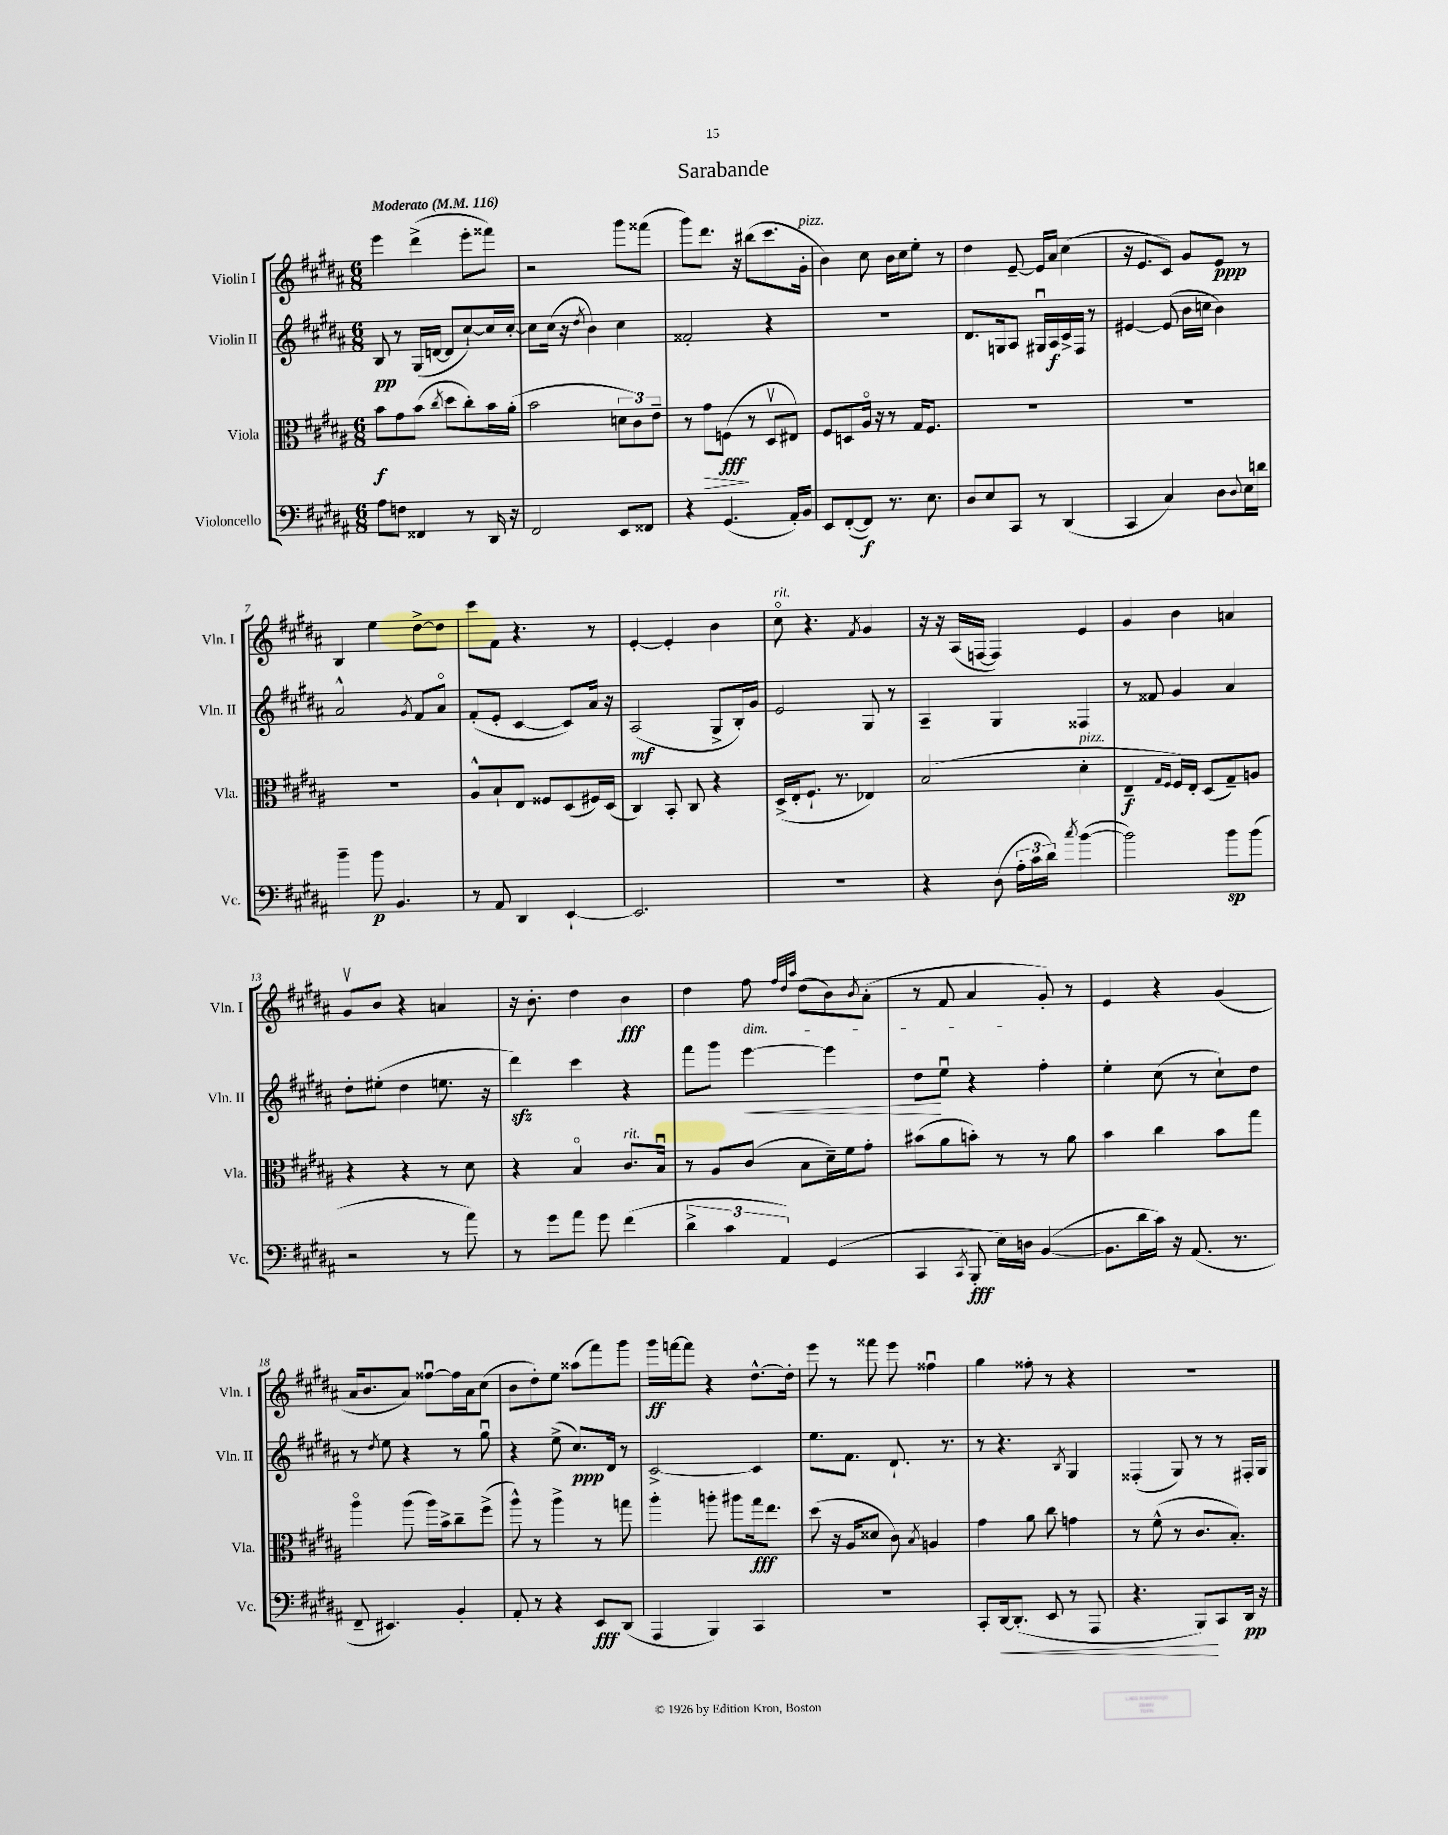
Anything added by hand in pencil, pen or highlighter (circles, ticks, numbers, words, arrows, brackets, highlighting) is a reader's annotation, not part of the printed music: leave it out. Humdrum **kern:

**kern	**dynam	**kern	**dynam	**kern	**dynam	**kern	**dynam
*part4	*part4	*part3	*part3	*part2	*part2	*part1	*part1
*staff4	*staff4	*staff3	*staff3	*staff2	*staff2	*staff1	*staff1
*I"Violoncello	*	*I"Viola	*	*I"Violin II	*	*I"Violin I	*
*I'Vc.	*	*I'Vla.	*	*I'Vln. II	*	*I'Vln. I	*
*clefF4	*	*clefC3	*	*clefG2	*	*clefG2	*
*k[f#c#g#d#a#]	*	*k[f#c#g#d#a#]	*	*k[f#c#g#d#a#]	*	*k[f#c#g#d#a#]	*
*M6/8	*	*M6/8	*	*M6/8	*	*M6/8	*
*MM116	*	*MM116	*	*MM116	*	*MM116	*
=1	=1	=1	=1	=1	=1	=1	=1
!	!	!	!	!	!	!LO:TX:a:B:t=Moderato	!
8A#\L	.	8b\L	f	8B/	pp	4eee\	.
8Fn\J	.	8g#\	.	8r	.	.	.
4FF##X/	.	(8b\J	.	(16G#/LL	.	(4ddd#^\	.
.	.	.	.	[16dn/JJ	.	.	.
.	.	8qcc#/	.	.	.	.	.
.	.	8dd#\L	.	8d/L]	.	.	.
8r	.	8cc#'\)	.	[8cc#`/)	.	8eee'\L	.
16DD#/	.	16b\L	.	16cc#/L]	.	8fff##X\J)	.
16r	.	(16a#'\JJ	.	[16cc#'/JJ	.	.	.
=2	=2	=2	=2	=2	=2	=2	=2
2FF#/	.	2b\	.	8cc#\L]	.	2r	.
.	.	.	.	(16cc#\Jk	.	.	.
.	.	.	.	16r	.	.	.
.	.	.	.	8qdd#/	.	.	.
.	.	.	.	4b\)	.	.	.
8EE/L	.	12dn\L	.	4cc#\	.	8ggg#\L	.
.	.	12c#\)	.	.	.	.	.
8FF##X/J	.	.	.	.	.	(8fff##X\J	.
.	.	12e~\J	.	.	.	.	.
=3	=3	=3	=3	=3	=3	=3	=3
4r	.	8r	.	2f##X'/	.	8ggg#\L)	.
!	!	!	!LO:HP:b	!	!	!	!
.	.	8g#\L	>	.	.	8.ddd#\J	.
(4.GG#/	.	(8Fn\J	fff	.	.	.	.
.	.	.	.	.	.	16r	.
.	.	8r	]	.	.	(8bb#X\L	.
.	.	8D#v/L	.	4r	.	8.ccc#\	.
16AA#'/LL)	.	8E#X/J)	.	.	.	.	.
!	!	!	!	!	!	!LO:TX:a:i:t=pizz.	!
16BB/JJ	.	.	.	.	.	16g#'\Jk	.
=4	=4	=4	=4	=4	=4	=4	=4
8EE/L	.	8F#/L	.	2.r	.	4b\)	.
([8FF#'/	.	8Dn/	.	.	.	.	.
8FF#/J])	f	16A#/Jk	.	.	.	8cc#\	.
.	.	16r	.	.	.	.	.
8.r	.	8r	.	.	.	16b\LL	.
.	.	.	.	.	.	16cc#\J	.
.	.	16G#/KL	.	.	.	8ee'\J	.
8.E\	.	8.F#/J	.	.	.	.	.
.	.	.	.	.	.	8r	.
=5	=5	=5	=5	=5	=5	=5	=5
8D#/L	.	2.r	.	8.d#/L	.	4dd#\	.
8E/	.	.	.	.	.	.	.
.	.	.	.	16Gn/k	.	.	.
8CC#/J	.	.	.	8A#/J	.	[8e~/	.
8r	.	.	.	16G#Xu/LL	.	16e/LL]	.
.	.	.	.	16A#/	f	16a#/JJ	.
(4DD#/	.	.	.	16c#^/	.	(4cc#\	.
.	.	.	.	16F#/JJ	.	.	.
.	.	.	.	8r	.	.	.
=6	=6	=6	=6	=6	=6	=6	=6
4CC#/	.	2.r	.	[4e#X/	.	16r	.
.	.	.	.	.	.	8.e/L	.
4C#/)	.	.	.	(8e#/]	.	8c#/J)	.
.	.	.	.	16b\LL	.	8g#/L	.
.	.	.	.	16ccn\JJ	.	.	.
8D#\L	.	.	.	4b\)	.	8e/J	ppp
8qqD#/	.	.	.	.	.	.	.
16E\L	.	.	.	.	.	8r	.
16dn\JJ	.	.	.	.	.	.	.
!!LO:LB:g=z
=7	=7	=7	=7	=7	=7	=7	=7
4b~\	.	2.r	.	2a#^^/	.	4B/	.
8b\	p	.	.	.	.	4ee\	.
4.BB/	.	.	.	.	.	.	.
.	.	.	.	8qg#/	.	.	.
.	.	.	.	8f#/L	.	[8dd#^\L	.
.	.	.	.	8a#/J	.	8dd#\J]	.
=8	=8	=8	=8	=8	=8	=8	=8
8r	.	8A#^^/L	.	(8f#'/L	.	8ccc#\L	.
8AA#/	.	8B`/	.	8e'/J	.	8f#\J	.
4DD#/	.	8E/J	.	[4c#/	.	4.r	.
.	.	8F##X/L	.	.	.	.	.
[4EE`/	.	(8D#/	.	8c#/L])	.	.	.
.	.	16F#X/L)	.	16a#/Jk	.	8r	.
.	.	(16D#/JJ	.	16r	.	.	.
=9	=9	=9	=9	=9	=9	=9	=9
2.EE/]	.	4C#/)	.	(2A#/	mf	[4e'/	.
.	.	8BB'/	.	.	.	4e'/]	.
.	.	8C#/	.	.	.	.	.
.	.	4r	.	8G#^/L	.	4b\	.
.	.	.	.	16B'/L)	.	.	.
.	.	.	.	16g#/JJ	.	.	.
=10	=10	=10	=10	=10	=10	=10	=10
!	!	!	!	!	!	!LO:TX:a:i:t=rit.	!
2.r	.	(16D#^/LL	.	2e/	.	8cc#\	.
.	.	16E'/J	.	.	.	.	.
.	.	8.F#`/J	.	.	.	4.r	.
.	.	8.r	.	.	.	.	.
.	.	.	.	.	.	8qf#/	.
.	.	4E-X/)	.	8G#/	.	4g#/	.
.	.	.	.	8r	.	.	.
=11	=11	=11	=11	=11	=11	=11	=11
4r	.	(2B/	.	4A#~/	.	16r	.
.	.	.	.	.	.	16r	.
.	.	.	.	.	.	(16A#/LL	.
.	.	.	.	.	.	[16Fn/JJ	.
(8D#\	.	.	.	4G#/	.	4F/])	.
24A#'\LL	.	.	.	.	.	.	.
24c#\	.	.	.	.	.	.	.
24d#\JJ)	.	.	.	.	.	.	.
8qcc#/	.	.	.	.	.	.	.
!	!	!LO:TX:a:i:t=pizz.	!	!	!	!	!
([4b\	.	4d#'\	.	4F##X/	.	4e/	.
=12	=12	=12	=12	=12	=12	=12	=12
2b\])	.	4E~/	f	8r	.	4g#/	.
.	.	.	.	8f##X/	.	.	.
.	.	16qqG#/LL	.	.	.	.	.
.	.	16qqF#/JJ	.	.	.	.	.
.	.	16F#/LL)	.	4g#/	.	4b\	.
.	.	16E'/JJ	.	.	.	.	.
.	.	(8D#/L	.	.	.	.	.
8b\L	sp	8G#~/)	.	4a#/	.	4an/	.
(8b\J	.	8An/J	.	.	.	.	.
!!LO:LB:g=z
=13	=13	=13	=13	=13	=13	=13	=13
2r	.	4r	.	8dd#'\L	.	8g#v/L	.
.	.	.	.	(8ee#X'\J	.	8b/J	.
.	.	4r	.	4dd#\	.	4r	.
8r	.	8r	.	8.een\	.	4an/	.
8a#\)	.	8d#\	.	.	.	.	.
.	.	.	.	16r	.	.	.
=14	=14	=14	=14	=14	=14	=14	=14
8r	.	4r	.	4ddd#zz\)	.	16r	.
.	.	.	.	.	.	8.b'\	.
8g#\L	.	.	.	.	.	.	.
8a#\J	.	4B/	.	4ccc#\	.	4dd#\	.
8g#\	.	.	.	.	.	.	.
!	!	!LO:TX:a:i:t=rit.	!	!	!	!	!
(4f#\	.	8.c#/L	.	4r	.	4b\	fff
.	.	16Bu/Jk	.	.	.	.	.
=15	=15	=15	=15	=15	=15	=15	=15
6d#^\	.	8r	.	8fff#\L	.	4dd#\	.
.	.	8A#/L	.	8ggg#\J	.	.	.
6c#\	.	.	.	.	.	.	.
!	!	!	!	!	!	!LO:TX:b:i:t=dim.	!
!	!	!	!	!	!LO:HP:b	!	!
.	.	(8c#/J	.	[4eee\	<	8ff#\	.
6AA#/)	.	.	.	.	.	.	.
.	.	.	.	.	.	32qqff#/LLL	.
.	.	.	.	.	.	32qqdd#/	.
.	.	.	.	.	.	32qqaa#/JJJ	.
.	.	8B\L	.	.	.	(8dd#\L	.
(4GG#/	.	16d#~\L)	.	4eee\]	.	8b\)	.
.	.	16f#\J	.	.	.	.	.
.	.	.	.	.	.	8qb/	.
.	.	8g#'\J	.	.	.	(8a#'\J	.
=16	=16	=16	=16	=16	=16	=16	=16
4CC#/	.	(8b#X\L	.	8dd#\L	.	8r	.
.	.	8a#\	.	8eeu\J	[	8f#/	.
8qCC#/	.	.	.	.	.	.	.
8BBB'/	fff	8bn'\J)	.	4r	.	4a#/	.
16E\LL)	.	8r	.	.	.	.	.
16Dn\JJ	.	.	.	.	.	.	.
([4BB/	.	8r	.	4ff#'\	.	8g#'/)	.
.	.	8a#\	.	.	.	8r	.
=17	=17	=17	=17	=17	=17	=17	=17
8.BB\L]	.	4b\	.	4ee'\	.	4e/	.
16d#\L	.	.	.	.	.	.	.
16c#\JJ)	.	4cc#\	.	(8cc#\	.	4r	.
16r	.	.	.	.	.	.	.
(8.AA#/	.	.	.	8r	.	.	.
.	.	8b\L	.	8cc#`\L)	.	(4g#/	.
8.r	.	.	.	.	.	.	.
.	.	8gg#\J	.	8dd#\J	.	.	.
!!LO:LB:g=z
=18	=18	=18	=18	=18	=18	=18	=18
8FF#~/	.	4aa#\	.	8r	.	16a#/KL	.
.	.	.	.	.	.	8.b/	.
.	.	.	.	8qdd#/	.	.	.
4.EE#X/)	.	.	.	8ee\	.	.	.
.	.	(8aa#\	.	4r	.	8a#/J)	.
.	.	16aa#\LL)	.	.	.	[8ff##Xu\L	.
.	.	16b^\J	.	.	.	.	.
4BB'/	.	8cc#~\	.	8r	.	16ff##\L]	.
.	.	.	.	.	.	16a#\J	.
.	.	(8ff#^\J	.	8gg#u\	.	(8cc#\J	.
=19	=19	=19	=19	=19	=19	=19	=19
8AA#'/	.	8aa#^^\)	.	4r	.	8b\L	.
8r	.	8r	.	.	.	8dd#'\)	.
4r	.	4aa#^\	.	(8ee^\	.	8ee\J	.
.	.	.	.	8.cc#/L)	ppp	(8aa##X\L	.
8EE/L	fff	8r	.	.	.	8fff#\)	.
.	.	.	.	16d#/Jk	.	.	.
(8DD#/J	.	8ggn\	.	8r	.	8ggg#\J	.
=20	=20	=20	=20	=20	=20	=20	=20
4AAA#/	.	4aa#'\	.	[2c#^/	.	16ggg#\LL	ff
.	.	.	.	.	.	[16fffn\J	.
.	.	.	.	.	.	8fff\J]	.
4BBB/)	.	8aan'\	.	.	.	4r	.
.	.	8aa#X\L	.	.	.	.	.
4CC#/	.	16gg#\k	fff	4c#/]	.	[8.dd#^^\L	.
.	.	8.ee\J	.	.	.	.	.
.	.	.	.	.	.	16dd#'\Jk]	.
=21	=21	=21	=21	=21	=21	=21	=21
2.r	.	(8dd#\	.	8.ee\L	.	8eee\	.
.	.	16r	.	.	.	8r	.
.	.	16A#/KL	.	8.f#\J	.	.	.
.	.	8d##X/J	.	.	.	8fff##X\	.
.	.	8c#\)	.	8.d#`/	.	8eee\	.
.	.	8qB/	.	.	.	.	.
.	.	4An/	.	.	.	4ff##Xu\	.
.	.	.	.	8.r	.	.	.
=22	=22	=22	=22	=22	=22	=22	=22
8CC#'/L	.	4g#\	.	8r	.	4gg#\	.
!	!LO:HP:b	!	!	!	!	!	!
[16DD#/k	<	.	.	4.r	.	.	.
(8.DD#'/J]	.	.	.	.	.	.	.
.	.	8a#\	.	.	.	8ff##X'\	.
8EE/	.	8cc#\	.	.	.	8r	.
.	.	.	.	8qB/	.	.	.
8r	.	4gn\	.	4G#/	.	4r	.
8AAA#/	.	.	.	.	.	.	.
=23	=23	=23	=23	=23	=23	=23	=23
4.r	.	8r	.	(4F##X'/	.	2.r	.
.	.	(8f#^^\	.	.	.	.	.
.	.	8r	.	8G#/)	.	.	.
8BBB/L)	.	8.c#/L	.	8r	.	.	.
8CC#/	[	.	.	8r	.	.	.
.	.	8.B'/J)	.	.	.	.	.
16DD#/Jk	pp	.	.	16F#X'/LL	.	.	.
16r	.	.	.	16G#/JJ	.	.	.
==	==	==	==	==	==	==	==
*-	*-	*-	*-	*-	*-	*-	*-
